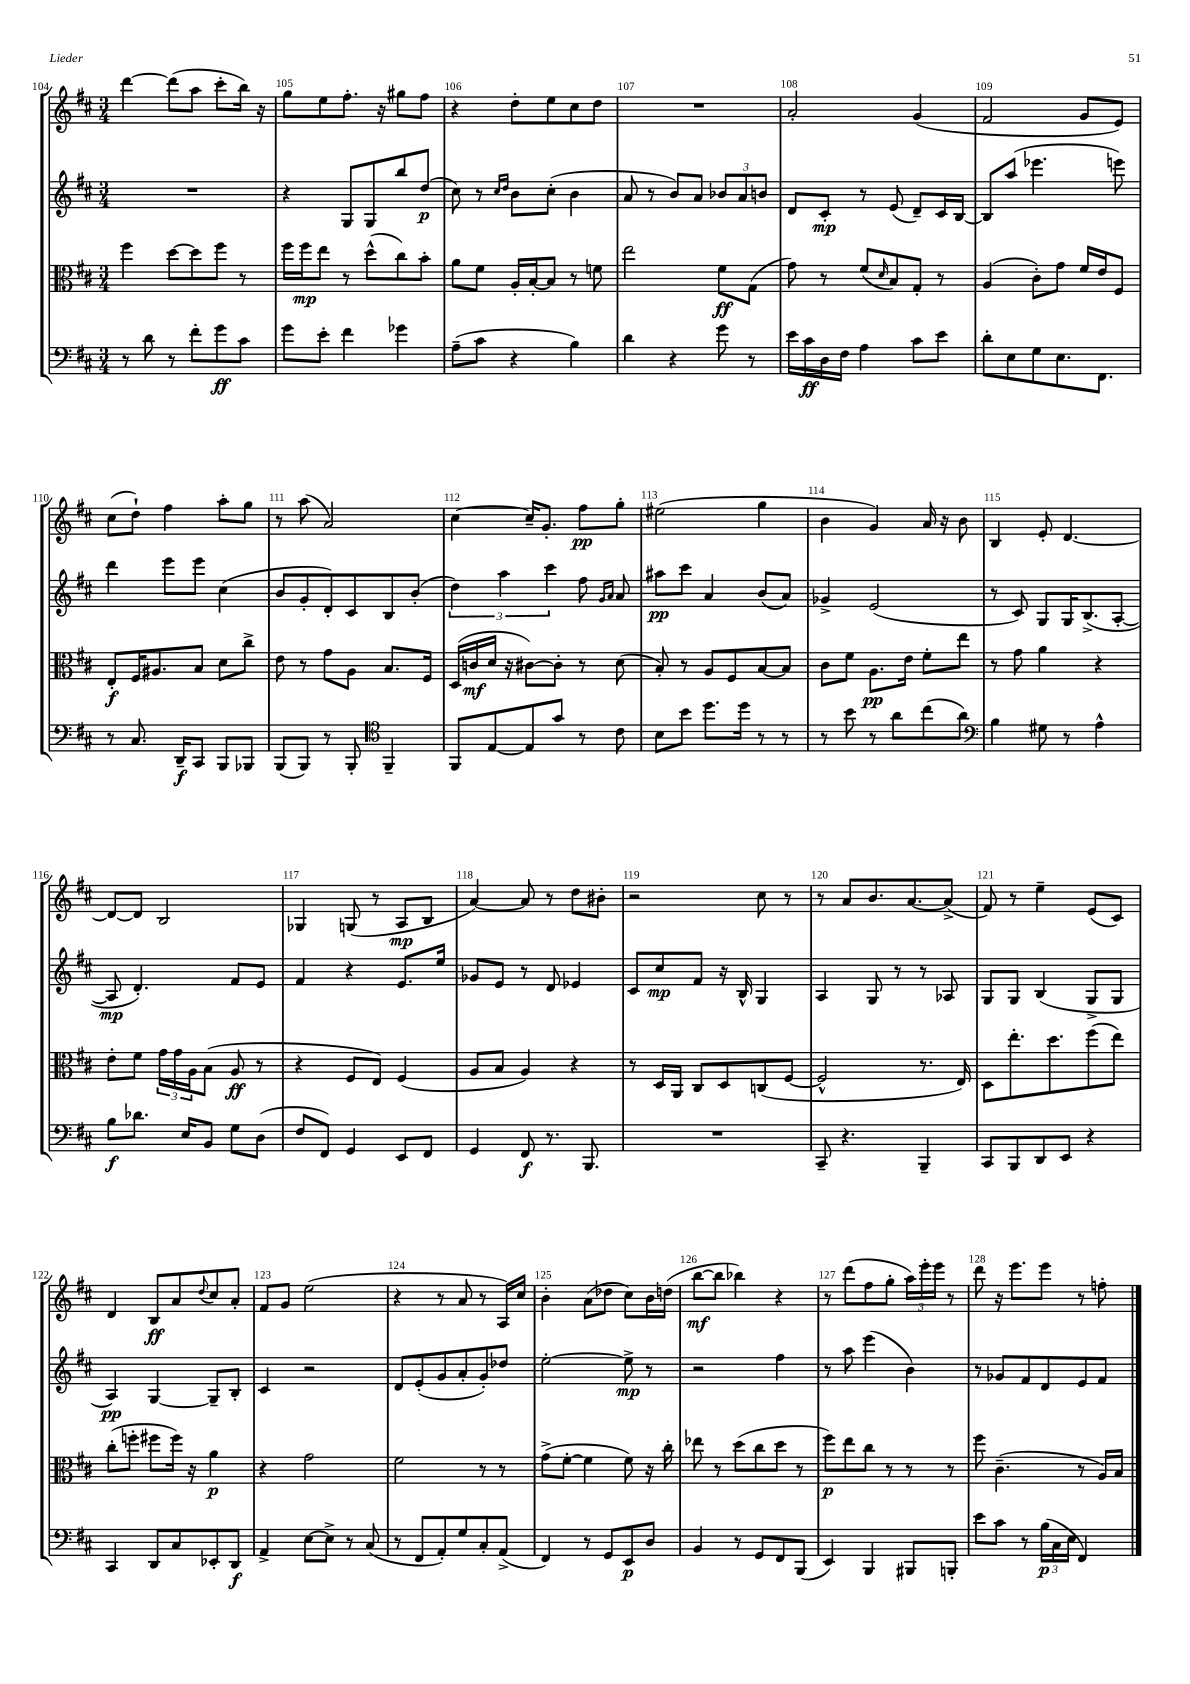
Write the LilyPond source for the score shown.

<<
\new StaffGroup <<
\new Staff = "s0" {
    \clef treble \key d \major \numericTimeSignature \time 3/4
    d'''4~ d'''8( a''8 cis'''8-. b''16) r16 |
    g''8 e''8 fis''8.-. r16 gis''8 fis''8 |
    r4 d''8-. e''8 cis''8 d''8 |
    R2. |
    a'2-. g'4( |
    fis'2 g'8 e'8) |
    cis''8( d''8-!) fis''4 a''8-. g''8 |
    r8 a''8( a'2) |
    cis''4~ cis''16-- g'8.-. fis''8\pp g''8-. |
    eis''2( g''4 |
    b'4 g'4) a'16 r16 b'8 |
    b4 e'8-. d'4.~ |
    d'8~ d'8 b2 |
    ges4 g8( r8 a8\mp b8 |
    a'4~) a'8 r8 d''8 bis'8-. |
    r2 cis''8 r8 |
    r8 a'8 b'8. a'8.~ a'8->( |
    fis'8) r8 e''4-- e'8( cis'8) |
    d'4 b8\ff a'8 \appoggiatura { d''8 } cis''8 a'8-. |
    fis'8 g'8 e''2( |
    r4 r8 a'8 r8 a16) cis''16 |
    b'4-. a'8( des''8 cis''8) b'16 d''16( |
    b''8~\mf b''8 bes''4) r4 |
    r8 d'''8( fis''8 g''8-. \tuplet 3/2 { a''16) e'''16-. e'''16 } r8 |
    d'''8 r16 e'''8. e'''8 r8 f''8-. \bar "|." |
}
\new Staff = "s1" {
    \clef treble \key d \major \numericTimeSignature \time 3/4
    R2. |
    r4 g8 g8 b''8 d''8\p( |
    cis''8) r8 \grace { cis''16 d''16 } b'8 cis''8-.( b'4 |
    a'8 r8 b'8) a'8 \tuplet 3/2 { bes'8 a'8 b'8 } |
    d'8 cis'8-.\mp r8 e'8( d'8--) cis'16 b16~ |
    b8 a''8( ees'''4. e'''8) |
    d'''4 e'''8 e'''8 cis''4( |
    b'8 g'8-. d'8-.) cis'8 b8 b'8-.( |
    \tuplet 3/2 { d''4) a''4 cis'''4 } fis''8 \grace { g'16 a'16 } a'8 |
    ais''8\pp cis'''8 a'4 b'8( a'8) |
    ges'4-> e'2( |
    r8 cis'8) g8 g16 b8.->( a8~-. |
    a8\mp d'4.-.) fis'8 e'8 |
    fis'4 r4 e'8. e''16 |
    ges'8 e'8 r8 d'8 ees'4 |
    cis'8 cis''8\mp fis'8 r16 b16-^ g4 |
    a4 g8 r8 r8 aes8 |
    g8 g8 b4( g8-> g8 |
    a4\pp) g4~ g8-- b8-. |
    cis'4 r2 |
    d'8 e'8-.( g'8 a'8-. g'8-.) des''8 |
    e''2~-. e''8->\mp r8 |
    r2 fis''4 |
    r8 a''8 e'''4( b'4) |
    r8 ges'8 fis'8 d'8 e'8 fis'8 \bar "|." |
}
\new Staff = "s2" {
    \clef alto \key d \major \numericTimeSignature \time 3/4
    fis''4 d''8~ d''8 fis''8 r8 |
    fis''16 fis''16\mp e''8 r8 d''8-^( cis''8) b'8-. |
    a'8 fis'8 a16-. b16~-. b8 r8 f'8 |
    e''2 fis'8\ff g8( |
    g'8) r8 fis'8( \grace { d'16 } b8) g8-. r8 |
    a4( cis'8-.) g'8 fis'16 e'16 fis8 |
    e8-.\f fis16 ais8. b8 d'8 cis''8-> |
    e'8 r8 g'8 a8 b8. fis16 |
    d16( c'16\mf d'16 r16 cis'8~) cis'8-. r8 d'8( |
    b8-.) r8 a8 fis8 b8~ b8 |
    cis'8 fis'8 a8.\pp e'16 fis'8-. e''8 |
    r8 g'8 a'4 r4 |
    e'8-. fis'8 \tuplet 3/2 { g'16 g'16 a16 } b8( a8\ff r8 |
    r4 fis8 e8) fis4( |
    a8 b8 a4) r4 |
    r8 d16 a,16 cis8 d8 c8( fis8~ |
    fis2-^ r8. e16) |
    d8 e''8.-. d''8. fis''8( e''8) |
    cis''8-.( f''8-. fis''8 fis''16) r16 a'4\p |
    r4 g'2 |
    fis'2 r8 r8 |
    g'8->( fis'8~-. fis'4 fis'8) r16 cis''16-. |
    ees''8 r8 d''8( cis''8 d''8 r8 |
    fis''8\p) e''8 cis''8 r8 r8 r8 |
    fis''8 cis'4.--( r8 a16) b16 \bar "|." |
}
\new Staff = "s3" {
    \clef bass \key d \major \numericTimeSignature \time 3/4
    r8 d'8 r8 fis'8-. g'8\ff cis'8 |
    g'8 e'8-. fis'4 ges'4 |
    a8--( cis'8 r4 b4) |
    d'4 r4 g'8 r8 |
    e'16 cis'16\ff d16 fis16 a4 cis'8 e'8 |
    d'8-. e8 g8 e8. fis,8. |
    r8 cis8. d,16--\f cis,8 b,,8 bes,,8 |
    b,,8( b,,8) r8 b,,8-. \clef tenor fis,4-- |
    fis,8 e8~ e8 g'8 r8 cis'8 |
    b8 b'8 d''8. d''16 r8 r8 |
    r8 b'8 r8 a'8 cis''8( a'8) |
    \clef bass b4 gis8 r8 a4-^ |
    b8\f des'8. e16 b,8 g8 d8( |
    fis8 fis,8) g,4 e,8 fis,8 |
    g,4 fis,8\f r8. b,,8. |
    R2. |
    cis,8-- r4. b,,4-- |
    cis,8 b,,8 d,8 e,8 r4 |
    cis,4 d,8 cis8 ees,8-. d,8\f |
    a,4-> e8~ e8-> r8 cis8( |
    r8 fis,8 a,8-.) g8 cis8-. a,8->( |
    fis,4) r8 g,8 e,8\p d8 |
    b,4 r8 g,8 fis,8 b,,8( |
    e,4) b,,4 bis,,8 b,,8-. |
    e'8 cis'8 r8 \tuplet 3/2 { b16\p( cis16 e16 } fis,4) \bar "|." |
}
>>
>>
\layout { \context { \Score currentBarNumber = #104 \override BarNumber.break-visibility = ##(#f #t #t) barNumberVisibility = #all-bar-numbers-visible } }
